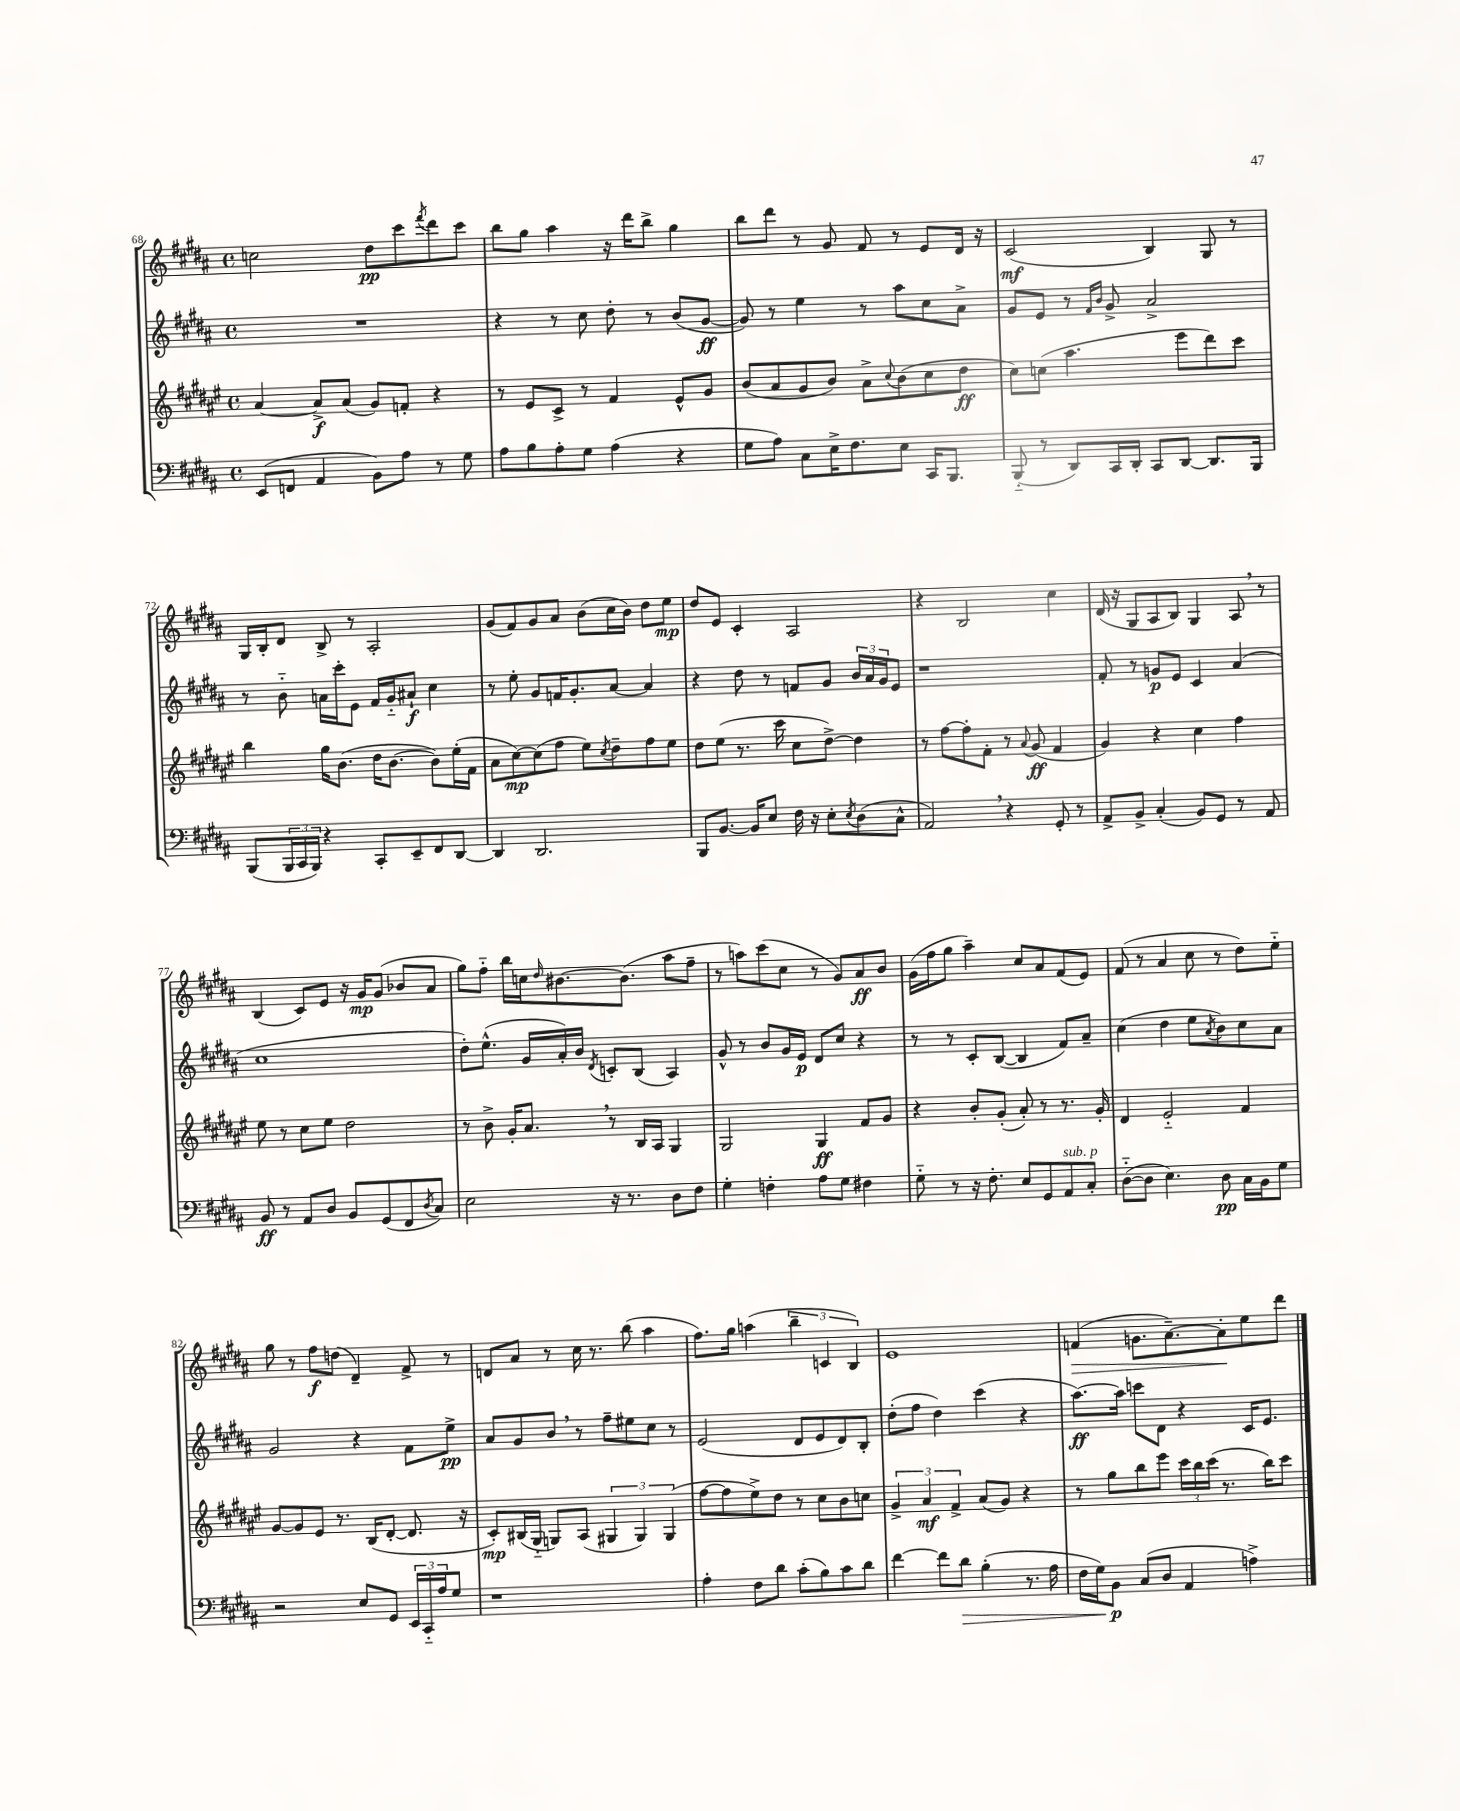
<<
\new StaffGroup <<
\new Staff = "s0" {
    \clef treble \key b \major \defaultTimeSignature \time 4/4
    c''2 dis''8\pp cis'''8 \acciaccatura { fis'''8 } dis'''8 cis'''8 |
    b''8 gis''8 ais''4 r16 dis'''16 b''8-> gis''4 |
    b''8 dis'''8 r8 gis'8 fis'8 r8 e'8 dis'16 r16 |
    cis'2\mf( b4) gis8 r8 |
    gis16 b16-. dis'8 b8-> r8 ais2-. |
    gis'8( fis'8) gis'8 ais'8 b'8( cis''16 b'16) dis''8 e''8\mp |
    dis''8 e'8 cis'4-. ais2 |
    r4 b2 cis''4 |
    dis'16( r16 gis8 ais8 b8) gis4 ais8 \breathe r8 |
    b4( cis'8) e'8 r16 gis'16\mp gis'8( bes'8 ais'8 |
    gis''8) fis''8-_ b''16 c''16 \grace { dis''16 } bis'8.~ bis'8.( ais''8 fis''8-- |
    r8 a''8) cis'''8( cis''8 r8 gis'8) ais'8\ff b'8 |
    gis'16( fis''16 gis''8 ais''4--) cis''8 ais'8 fis'8( e'8) |
    fis'8( r8 ais'4 cis''8 r8 dis''8) e''8-_ |
    gis''8 r8 fis''8\f d''8( dis'4--) fis'8-> r8 |
    d'8 ais'8 r8 cis''16 r8. b''8( ais''4 |
    fis''8.) gis''16 a''4( \tuplet 3/2 { b''4-- c'4 b4) } |
    e'1 |
    f'4\>( g'8. ais'8.~--) ais'8-.\! e''8 dis'''8 \bar "|." |
}
\new Staff = "s1" {
    \clef treble \key b \major \defaultTimeSignature \time 4/4
    R1 |
    r4 r8 cis''8 dis''8-. r8 b'8( gis'8~\ff |
    gis'8) r8 e''4 r8 ais''8 cis''8 ais'8-> |
    gis'8 e'8 r8 \grace { fis'16 b'16 } gis'8-> ais'2-> |
    r8 b'8-_ a'16 cis'''16-. e'8 fis'16 gis'16-_ ais'8-!\f cis''4 |
    r8 e''8-. gis'8 f'16 gis'8.-. ais'8~ ais'4 |
    r4 dis''8 r8 f'8 gis'8 \tuplet 3/2 { b'16 ais'16 gis'16 } e'8 |
    r1 |
    fis'8-. r8 g'8\p e'8 cis'4 ais'4( |
    cis''1 |
    dis''8-.) e''8.-^( gis'16 ais'16-.) b'16 \acciaccatura { dis'8 } c'8-. b8( ais4) |
    gis'8-^ r8 b'8 gis'16 e'16\p dis'8 cis''8 r4 |
    r8 r8 cis'8-. b8~( b4 fis'8) ais'8-- |
    cis''4( dis''4 e''8 \acciaccatura { ais'8 } b'8) cis''8 ais'8 |
    gis'2 r4 fis'8 e''8->\pp |
    ais'8 gis'8 b'8 \breathe r8 fis''8-- eis''8 cis''8 r8 |
    e'2( dis'8 e'8 dis'8) b8-. |
    dis''8-.( fis''8 dis''4) cis'''4( r4 |
    ais''8.~\ff) ais''16 c'''8 dis'8 r4 cis'16 e'8. \bar "|." |
}
\new Staff = "s2" {
    \clef treble \key fis \major \defaultTimeSignature \time 4/4
    ais'4~ ais'8->\f ais'8( gis'8) f'8-. r4 |
    r8 eis'8 cis'8-> r8 fis'4 eis'8-^ gis'8 |
    b'8( ais'8 gis'8 b'8) ais'8-> \appoggiatura { cis''8 } b'8( cis''8 dis''8\ff |
    cis''8) c''8( ais''4. eis'''8 dis'''8) cis'''8 |
    b''4 gis''16 b'8.( dis''16 b'8.~ b'8) eis''16-.( fis'16 |
    ais'8 cis''8~\mp) cis''8( fis''8 eis''8) \acciaccatura { cis''8 } dis''8-- fis''8 eis''8 |
    dis''8 eis''8( r8. cis'''16 cis''8 dis''8~->) dis''4 |
    r8 fis''8~ fis''8-. fis'8-. r8 \appoggiatura { ais'8 } gis'8\ff( fis'4 |
    gis'4) r4 cis''4 fis''4 |
    eis''8 r8 cis''8 eis''8 dis''2 |
    r8 b'8-> gis'16-. ais'8. \breathe r8 b16 ais16 gis4 |
    gis2 gis4\ff fis'8 gis'8 |
    r4 b'8-. gis'8-.( ais'8-.) r8 r8. gis'16-. |
    dis'4 eis'2-_ fis'4 |
    gis'8~ gis'8 eis'8 r8. b16( dis'8~-. dis'8. r16 |
    cis'8-.\mp) bis16( gis16-_ g8) ais8( \tuplet 3/2 { gis4 gis4) gis4( } |
    fis''8~ fis''8 eis''8->) dis''8 r8 cis''8 b'8 c''8 |
    \tuplet 3/2 { gis'4-> ais'4\mf fis'4-> } ais'8( gis'8) r4 |
    r8 gis''8 b''8 eis'''8 \tuplet 3/2 { cis'''16 b''16 cis'''16( } r8. b''16) cis'''8 \bar "|." |
}
\new Staff = "s3" {
    \clef bass \key b \major \defaultTimeSignature \time 4/4
    e,8( f,8 ais,4 b,8) ais8 r8 gis8 |
    ais8 b8 ais8-. gis8 ais4( r4 |
    gis8 ais8) cis8 e16-> fis8. e8 cis,16 b,,8. |
    b,,8-_( r8 dis,8) cis,16 dis,16-. cis,8 dis,8~ dis,8. b,,16 |
    b,,8( \tuplet 3/2 { b,,16 cis,16 b,,16) } r4 cis,8-. e,8-- fis,8 dis,8~ |
    dis,4 dis,2. |
    b,,8 b,8.~ b,16 e8 fis16 r16 e8-. \acciaccatura { e8 } dis8( cis8-^ |
    ais,2) \breathe r4 gis,8-. r8 |
    ais,8-> b,8-> cis4-.( b,8) gis,8 r8 ais,8 |
    b,8\ff r8 ais,8 dis8 b,8 gis,8( fis,8 \acciaccatura { dis8 } cis8) |
    e2 r16 r8. dis8 fis8 |
    gis4-. f4-. ais8 gis8 fis4 |
    gis8-_ r8 r16 fis8.-. e8 gis,8 ais,8^\markup { \italic "sub. p" } cis8-. |
    dis8~-_( dis8 e4.) dis8\pp cis16 b,16 gis8 |
    r2 e8 gis,8 \tuplet 3/2 { e,16 cis,16-_ ais16 } gis8 |
    r1 |
    ais4-. fis8 dis'8 cis'8-.( b8) cis'8 dis'8 |
    fis'4~ fis'8 dis'8\> b4-.( r8. ais16 |
    fis16 gis16) b,8\p\! cis8( dis8 ais,4 a4->) \bar "|." |
}
>>
>>
\layout { \context { \Score currentBarNumber = #68 } }
